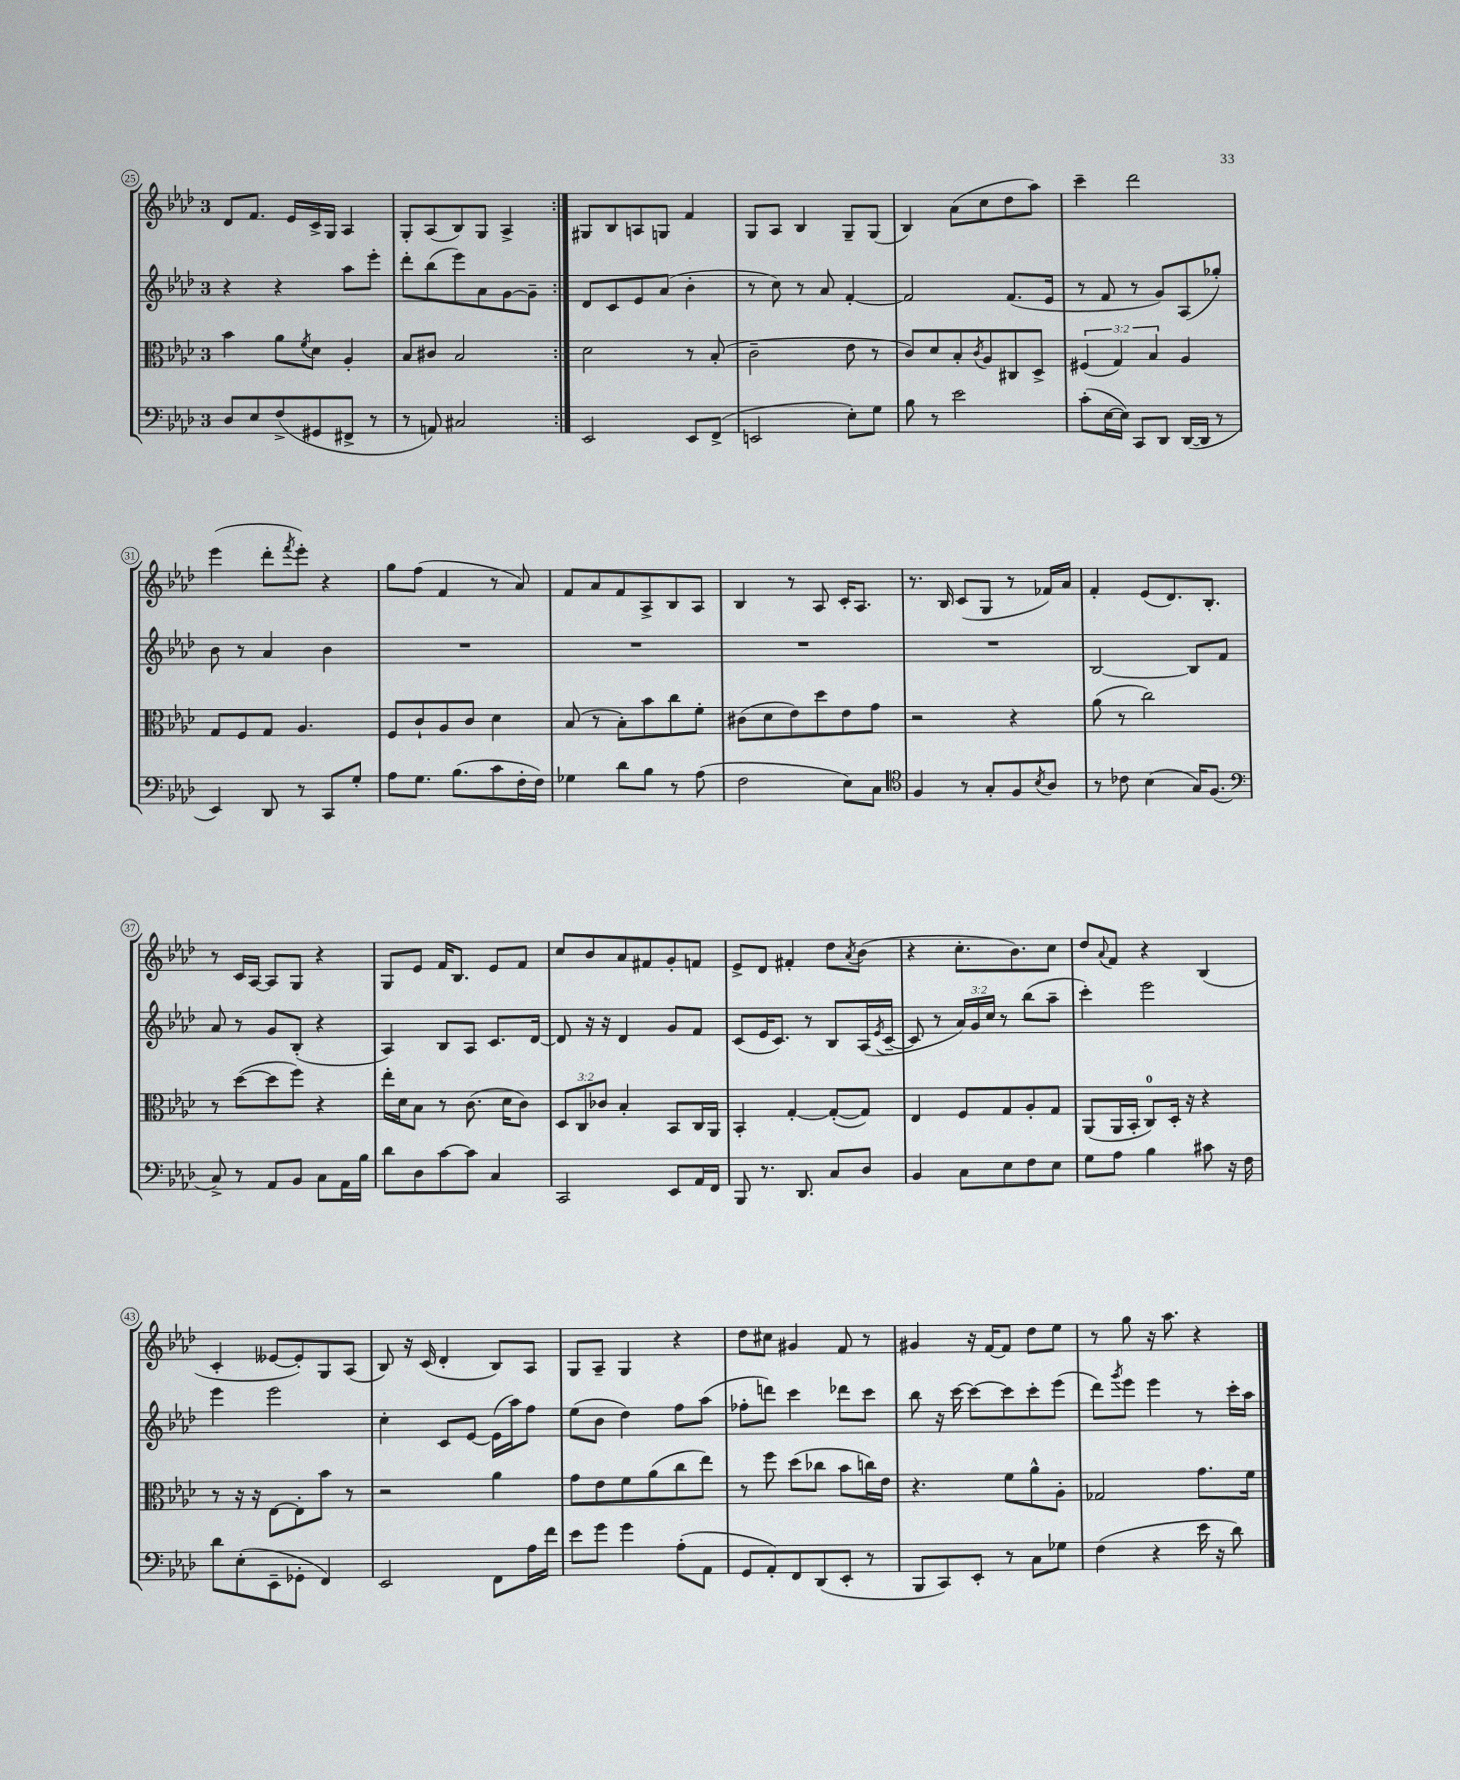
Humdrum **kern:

**kern	**kern	**kern	**kern
*part4	*part3	*part2	*part1
*staff4	*staff3	*staff2	*staff1
*clefF4	*clefC3	*clefG2	*clefG2
*k[b-e-a-d-]	*k[b-e-a-d-]	*k[b-e-a-d-]	*k[b-e-a-d-]
*M3/4	*M3/4	*M3/4	*M3/4
=25	=25	=25	=25
8D-/L	4b-\	4r	8d-/L
8E-/	.	.	8.f/J
(8F^/	8a-\L	4r	.
.	.	.	16e-/LL
.	8qf/	.	.
8GG#X/	8d-\J	.	16c^/
.	.	.	16G/JJ
8FF#X^/J	4A-'/	8aa-\L	4A-/
8r	.	8eee-'\J	.
=26	=26	=26	=26
8r	8B-/L	8ddd-'\L	8G'/L
8AAn/)	8c#X/J	(8bb-\	(8A-/
2C#X/	2B-/	8eee-\)	8B-/)
.	.	8a-\	8G/J
.	.	[8g\	4A-^/
.	.	8g~\J]	.
=27:|!	=27:|!	=27:|!	=27:|!
2EE-/	2d-\	8d-/L	8G#X/L
.	.	8c/	8B-/
.	.	8e-/	8An/
.	.	(8a-/J	8Gn/J
8EE-/L	8r	4b-'\	4f/
(8FF^/J	(8B-'/	.	.
=28	=28	=28	=28
2EEn/	2c~\	8r	8G/L
.	.	8cc\)	8A-/J
.	.	8r	4B-/
.	.	8a-/	.
8E-'\L)	8e-\	[4f'/	8G~/L
8G\J	8r	.	(8G/J
=29	=29	=29	=29
8B-\	8c/L)	2f/]	4B-/)
8r	8d-/	.	.
2e-\	8B-'/	.	(8a-\L
.	8qc/	.	.
.	8A-/	.	8cc\
.	8C#X/	(8.f/L	8dd-\
.	8D-^/J	.	8aa-\J)
.	.	16e-/Jk	.
=30	=30	=30	=30
(8c'\L	(6F#X/	8r	4ccc~\
[16E-\L	.	8f/	.
.	6G/)	.	.
16E-\JJ])	.	.	.
8CC/L	.	8r	2ddd-\
.	6B-/	.	.
8DD-/J	.	8g/L)	.
([16DD-/LL	4A-/	(8A-/	.
16DD-/JJ]	.	.	.
8r	.	8gg-X'/J)	.
!!LO:LB:g=z
=31	=31	=31	=31
4EE-/)	8G/L	8b-\	(4eee-\
.	8F/	8r	.
8DD-/	8G/J	4a-/	8ddd-'\L
.	.	.	8qfff/
8r	4.A-/	.	8eee-'\J)
8CC/L	.	4b-\	4r
8G'/J	.	.	.
=32	=32	=32	=32
8A-\L	8F/L	2.r	8gg\L
8.G\J	8c`/	.	(8ff\J
.	8A-/	.	4f/
(8.B-\L	.	.	.
.	8c/J	.	.
8c\	4d-\	.	8r
16F'\L	.	.	8a-/)
16F\JJ)	.	.	.
=33	=33	=33	=33
4G-X\	(8B-/	2.r	8f/L
.	8r	.	8a-/
8d-\L	8B-'\L)	.	8f/
8B-\J	8b-\	.	8A-^/
8r	8cc\	.	8B-/
(8A-\	8f'\J	.	8A-/J
=34	=34	=34	=34
2F\	(8c#X\L	2.r	4B-/
.	8d-\	.	.
.	8e-\)	.	8r
.	8dd-\	.	8A-/
8E-\L)	8e-\	.	16c'/KL
.	.	.	8.A-/J
8C\J	8g\J	.	.
=35	=35	=35	=35
*clefC4	*	*	*
4F/	2r	2.r	8.r
.	.	.	16B-/
8r	.	.	(8c/L
8G'/L	.	.	8G/J
8F/	4r	.	8r
8qB-/	.	.	.
8A-/J	.	.	16f-X/LL)
.	.	.	16a-/JJ
=36	=36	=36	=36
8r	(8a-\	[2B-/	4f'/
8c-X\	8r	.	.
(4B-\	2cc\)	.	(8e-/L
.	.	.	8.d-/)
16G/KL)	.	8B-/L]	.
(8.F/J	.	.	8.B-'/J
.	.	8f/J	.
!!LO:LB:g=z
=37	=37	=37	=37
*clefF4	*	*	*
8C^/)	8r	8a-/	8r
8r	([8dd-\L	8r	16c/LL
.	.	.	[16A-/JJ
8AA-/L	8dd-\]	8g/L	8A-/L]
8BB-/J	8ff\J)	(8B-'/J	8G/J
8C\L	4r	4r	4r
16AA-\L	.	.	.
16B-\JJ	.	.	.
=38	=38	=38	=38
8d-\L	16ee-'\LL	4A-/)	8G/L
.	16d-\J	.	.
8D-\	8B-\J	.	8e-/J
[8c\	8r	8B-/L	16f/KL
.	.	.	8.B-/J
8c\J]	(8.c\	8A-/J	.
4C/	.	8.c/L	8e-/L
.	16d-\KL	.	.
.	8c\J)	.	8f/J
.	.	[16d-/Jk	.
=39	=39	=39	=39
2CC/	12D-/L	8d-/]	8cc/L
.	12C/	.	.
.	.	16r	8b-/
.	12c-X/J	.	.
.	.	16r	.
.	4B-'/	4d-/	8a-/
.	.	.	8f#X/
8EE-/L	8BB-/L	8g/L	8g'/
16AA-/L	16C/L	8f/J	8fn/J
16FF/JJ	16AA-/JJ	.	.
=40	=40	=40	=40
8BBB-/	4BB-'/	(8c/L	8e-^/L
8.r	.	16e-/K	8d-/J
.	.	8.c/J)	.
.	[4G'/	.	4f#X'/
8.DD-/	.	.	.
.	.	8r	.
8C/L	(8G'/L_	8B-/L	8dd-\L
.	.	.	8qa-/
8D-/J	8G/J])	(16A-/L	(8b-\J
.	.	8qe-/	.
.	.	[16c~/JJ	.
=41	=41	=41	=41
4BB-/	4E-/	8c/]	4r
.	.	8r	.
8C\L	8F/L	24a-/LL)	8.cc'\L
.	.	24g/	.
.	.	24cc/JJ	.
8E-\	8G/	8r	.
.	.	.	8.b-\)
8F\	8A-'/	(8bb-\L	.
8E-\J	8G/J	8aa-~\J	8cc\J
=42	=42	=42	=42
8G\L	(8AA-/L	4ccc'\)	8dd-/L
.	.	.	8qqa-/
8A-\J	16AA-/L	.	8f/J
.	16BB-'/JJ	.	.
4B-\	8C/L)	2eee-\	4r
.	16D-'/Jk	.	.
.	16r	.	.
8c#X\	4r	.	(4B-/
16r	.	.	.
16F\	.	.	.
!!LO:LB:g=z
=43	=43	=43	=43
8d-\L	8r	4eee-\	4c'/
(8E-'\	16r	.	.
.	16r	.	.
8EE-~\	[8E-\L	2eee-\	[8e--X/L
8GG-X'\J	8E-'\]	.	8e--'/])
4FF/)	8b-\J	.	8G/
.	8r	.	(8A-/J
=44	=44	=44	=44
2EE-/	2r	4cc'\	8B-/)
.	.	.	16r
.	.	.	(16c/
.	.	8c/L	4d-'/
.	.	[8e-/J	.
8FF\L	4a-\	(16e-\LL]	8B-/L)
.	.	16aa-\J)	.
16A-\L	.	8ff\J	8A-/J
16f\JJ	.	.	.
=45	=45	=45	=45
8e-\L	8g\L	(8ee-\L	8G/L
8g\J	8e-\	8b-\J	8A-~/J
4g\	8f\	4dd-\)	4G/
.	(8a-\	.	.
(8A-'\L	8cc\	8ff\L	4r
8AA-\J	8ee-\J)	(8aa-\J	.
=46	=46	=46	=46
8GG/L	8r	8ff-X'\L	8dd-\L
8AA-'/)	8ff\	8dddn\J)	8cc#X\J
8FF/	(8dd-\L	4ccc\	4g#X/
(8DD-/	8cc-X\J	.	.
8EE-'/J	8b-\L	8ddd-X\L	8f/
8r	16ccn\L)	8ccc\J	8r
.	16e-\JJ	.	.
=47	=47	=47	=47
8BBB-/L	4.r	8bb-\	4g#X/
8CC/)	.	16r	.
.	.	[16ccc\	.
8EE-'/J	.	8ccc\L_	16r
.	.	.	[16f/KL
8r	8f\L	8ccc\]	8f/J]
8C\L	8a-^^\	8ccc'\	8dd-\L
8G-X\J	8A-'\J	(8eee-\J	8ee-\J
=48	=48	=48	=48
(4F\	2G-X/	8ddd-\L)	8r
.	.	8qggg/	.
.	.	8eee-\J	8gg\
4r	.	4eee-\	16r
.	.	.	8.aa-\
16e-\	8.g\L	8r	4r
16r	.	.	.
8d-\)	.	16ccc'\LL	.
.	16f\Jk	16aa-\JJ	.
==	==	==	==
*-	*-	*-	*-
